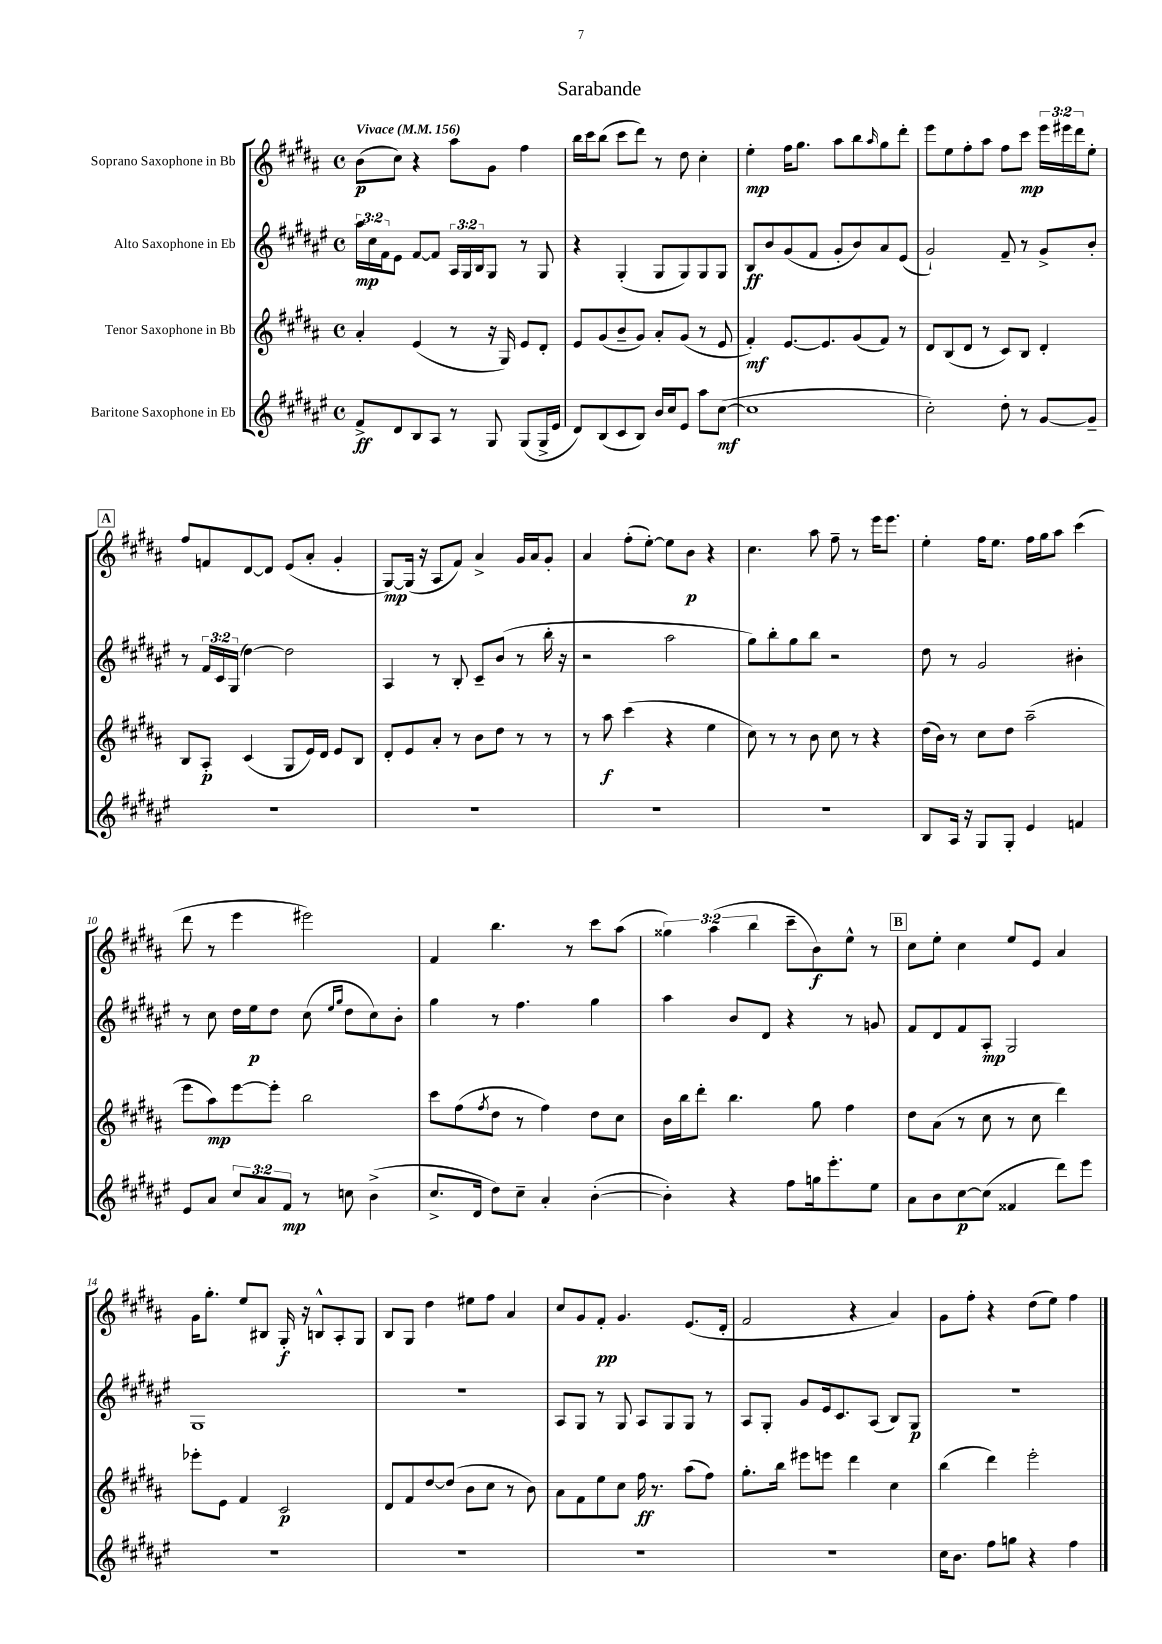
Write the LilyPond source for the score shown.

\header { title = "Sarabande" }
<<
\new StaffGroup <<
\new Staff = "s0" \with { instrumentName = "Soprano Saxophone in Bb" } {
    \clef treble \key b \major \defaultTimeSignature \time 4/4 \override Staff.TupletNumber.text = #tuplet-number::calc-fraction-text \tempo "Vivace" 4 = 156
    b'8\p( cis''8) r4 ais''8 gis'8 fis''4 |
    b''16 cis'''16 b''8( cis'''8 dis'''8) r8 dis''8 cis''4-. |
    e''4-.\mp fis''16 gis''8. ais''8 b''8 \grace { ais''16 } gis''8 dis'''8-. |
    e'''8 e''8 fis''8-. ais''8 fis''8 cis'''8\mp \tuplet 3/2 { e'''16 eis'''16 dis'''16 } e''8-. |
    \mark \markup { \box "A" } fis''8 f'8 dis'8~ dis'8 e'8( ais'8-. gis'4-. |
    gis8~\mp) gis16( r16 ais8 fis'8) ais'4-> gis'16 ais'16 gis'8-. |
    ais'4 fis''8-.( e''8~-.) e''8 b'8\p r4 |
    cis''4. ais''8 fis''8-- r8 e'''16 e'''8. |
    e''4-. fis''16 e''8. fis''16 gis''16 ais''8 cis'''4( |
    dis'''8 r8 e'''4 eis'''2) |
    fis'4 b''4. r8 cis'''8 ais''8( |
    \tuplet 3/2 { gisis''4) ais''4( b''4 } cis'''8-- b'8\f) e''8-^ r8 |
    \mark \markup { \box "B" } cis''8 e''8-. cis''4 e''8 e'8 ais'4 |
    gis'16 gis''8.-. e''8 bis8 gis16-.\f r16 b8-^ ais8-. gis8 |
    b8 gis8 dis''4 eis''8 fis''8 ais'4 |
    cis''8 gis'8 fis'8-.\pp gis'4. e'8.( dis'16-. |
    fis'2 r4 ais'4) |
    gis'8 fis''8-. r4 dis''8( e''8) fis''4 \bar "|." |
}
\new Staff = "s1" \with { instrumentName = "Alto Saxophone in Eb" } {
    \clef treble \key fis \major \defaultTimeSignature \time 4/4 \override Staff.TupletNumber.text = #tuplet-number::calc-fraction-text
    \tuplet 3/2 { ais''16\mp cis''16 fis'16 } eis'8 fis'8~ fis'8 \tuplet 3/2 { ais16 gis16 b16 } gis8 r8 gis8 |
    r4 gis4-.( gis8 gis8) gis8 gis8 |
    b8\ff b'8 gis'8( fis'8 gis'8-. b'8) ais'8 eis'8( |
    gis'2-!) fis'8-- r8 gis'8-> b'8-. |
    \mark \markup { \box "A" } r8 \tuplet 3/2 { fis'16 cis'16 gis16( } dis''4~) dis''2 |
    ais4 r8 b8-. cis'8-- b'8( r8 b''16-. r16 |
    r2 ais''2 |
    gis''8) b''8-. gis''8 b''8 r2 |
    dis''8 r8 gis'2 bis'4-. |
    r8 cis''8 dis''16 eis''16\p dis''8 cis''8( \grace { eis''16 gis''16 } dis''8 cis''8) b'8-. |
    gis''4 r8 fis''4. gis''4 |
    ais''4 b'8 dis'8 r4 r8 g'8 |
    \mark \markup { \box "B" } fis'8 dis'8 fis'8 ais8-.\mp gis2 |
    gis1 |
    R1 |
    ais8 gis8 r8 gis8 ais8 gis8 gis8 r8 |
    ais8 gis8-. gis'8 eis'16 cis'8. ais8( b8) gis8\p |
    R1 \bar "|." |
}
\new Staff = "s2" \with { instrumentName = "Tenor Saxophone in Bb" } {
    \clef treble \key b \major \defaultTimeSignature \time 4/4
    ais'4-. e'4( r8 r16 gis16) e'8 dis'8-. |
    e'8 gis'8( b'8-- gis'8) ais'8-. gis'8( r8 e'8 |
    fis'4-.\mf) e'8.~ e'8. gis'8( fis'8) r8 |
    dis'8 b8( dis'8 r8 cis'8) b8 dis'4-. |
    \mark \markup { \box "A" } b8 ais8-.\p cis'4( gis8 e'16) dis'16 e'8 b8 |
    dis'8-. e'8 ais'8-. r8 b'8 dis''8 r8 r8 |
    r8 ais''8\f cis'''4( r4 e''4 |
    cis''8) r8 r8 b'8 cis''8 r8 r4 |
    dis''16( b'16) r8 cis''8 dis''8 ais''2--( |
    e'''8 ais''8\mp) e'''8~ e'''8-. b''2 |
    cis'''8 fis''8( \acciaccatura { fis''8 } dis''8 r8 fis''4) dis''8 cis''8 |
    b'16 b''16 dis'''8-. b''4. gis''8 fis''4 |
    \mark \markup { \box "B" } dis''8 ais'8( r8 cis''8 r8 cis''8 dis'''4) |
    ees'''8-. e'8 fis'4 cis'2\p |
    dis'8 fis'8 dis''8~ dis''8( b'8 cis''8 r8 b'8) |
    ais'8 fis'8 e''8 cis''8 fis''16\ff r8. ais''8( fis''8) |
    gis''8.-. b''16 eis'''8 e'''8 dis'''4 cis''4 |
    b''4( dis'''4) e'''2-. \bar "|." |
}
\new Staff = "s3" \with { instrumentName = "Baritone Saxophone in Eb" } {
    \clef treble \key fis \major \defaultTimeSignature \time 4/4 \override Staff.TupletNumber.text = #tuplet-number::calc-fraction-text
    fis'8->\ff dis'8 b8 ais8 r8 gis8 gis8( gis16-> eis'16 |
    dis'8) b8( cis'8 b8) b'16 cis''16 eis'8 ais''8 cis''8~\mf( |
    cis''1 |
    cis''2-.) dis''8-. r8 gis'8~ gis'8-- |
    \mark \markup { \box "A" } R1 |
    R1 |
    R1 |
    R1 |
    b8 ais16 r16 gis8 gis8-. eis'4 f'4 |
    eis'8 ais'8 \tuplet 3/2 { cis''8 ais'8 fis'8\mp } r8 c''8 b'4->( |
    cis''8.-> dis'16 dis''8) cis''8-- ais'4-. b'4~-.( |
    b'4-.) r4 fis''8 g''16 eis'''8.-. eis''8 |
    \mark \markup { \box "B" } ais'8 b'8 cis''8~\p cis''8( fisis'4 dis'''8) eis'''8 |
    R1 |
    R1 |
    R1 |
    R1 |
    cis''16 b'8. fis''8 g''8 r4 fis''4 \bar "|." |
}
>>
>>
